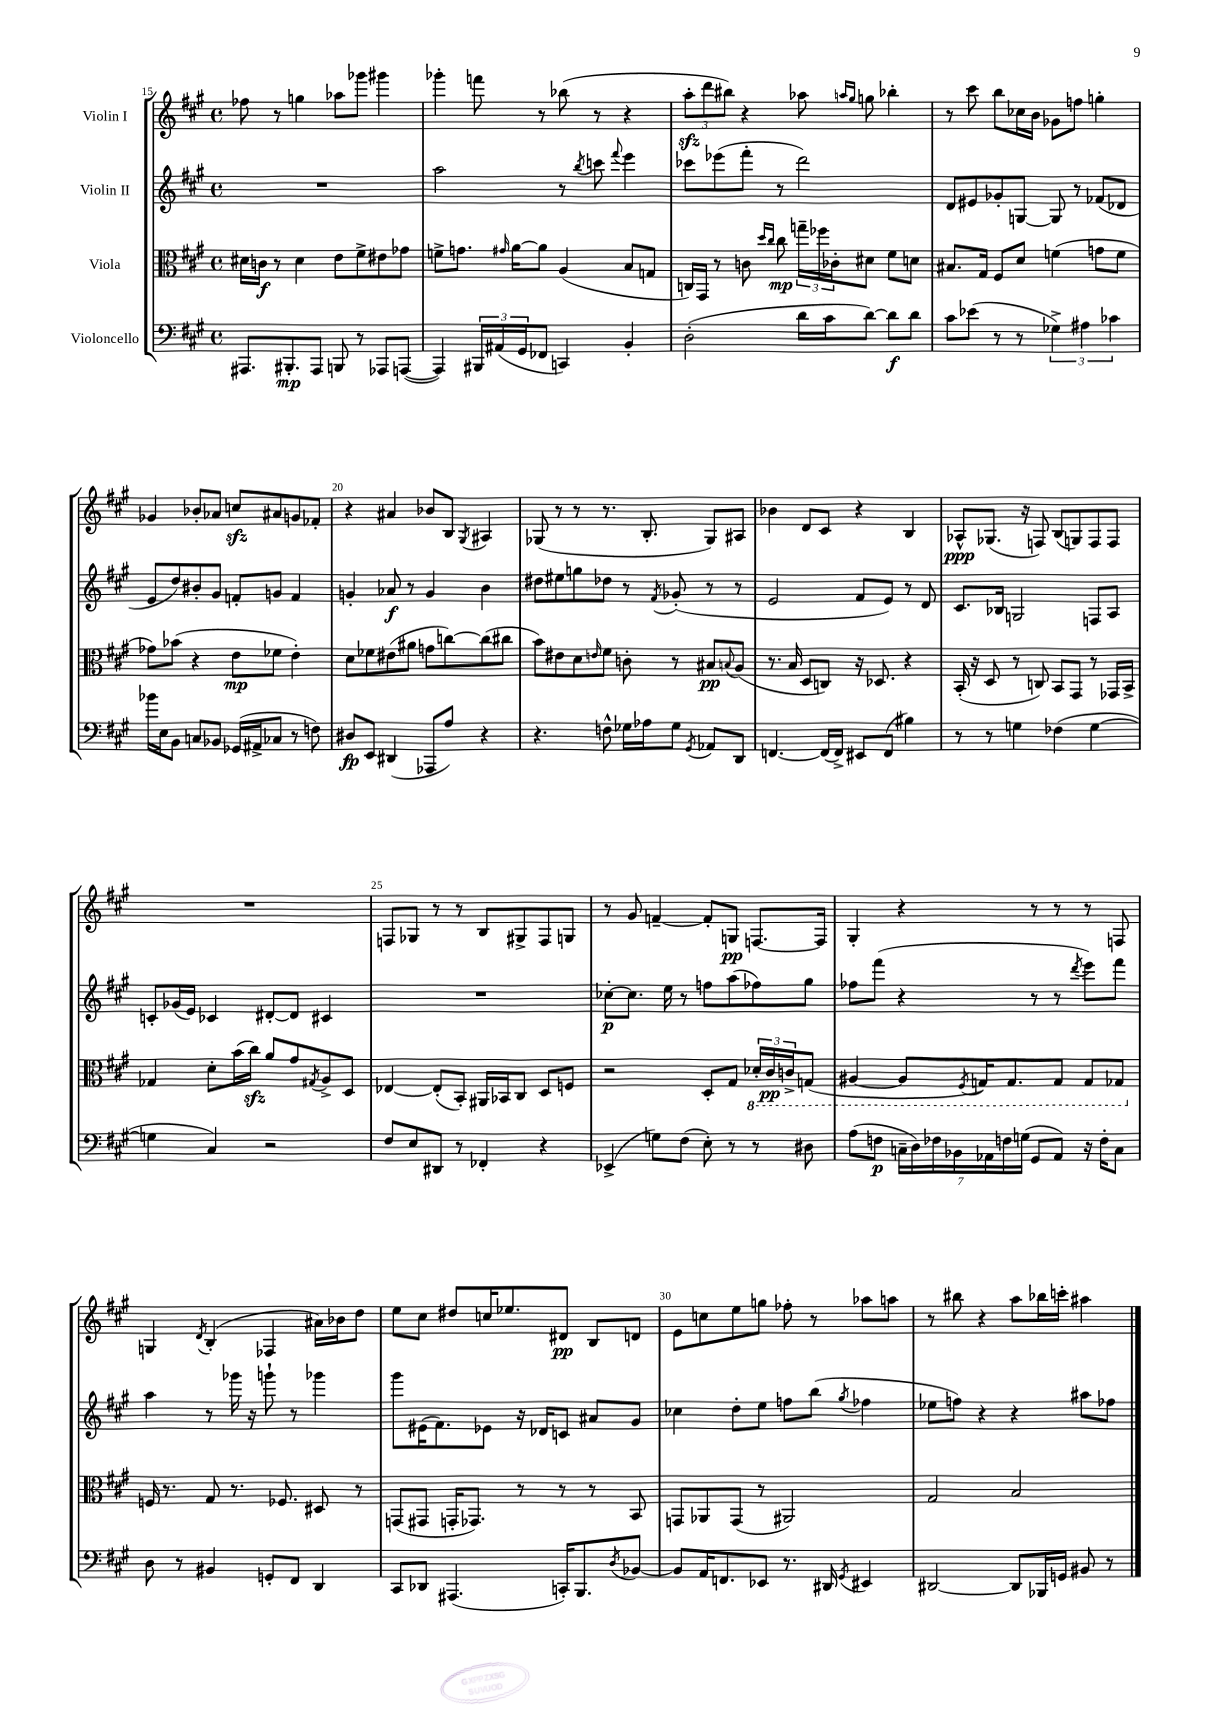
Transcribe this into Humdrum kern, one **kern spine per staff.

**kern	**kern	**kern	**kern
*staff4	*staff3	*staff2	*staff1
*clefF4	*clefC3	*clefG2	*clefG2
*k[f#c#g#]	*k[f#c#g#]	*k[f#c#g#]	*k[f#c#g#]
*M4/4	*M4/4	*M4/4	*M4/4
*met(c)	*met(c)	*met(c)	*met(c)
8.AAA#	16d#	1r	8ff-
.	16c	.	.
.	8r	.	8r
8.BBB#'	.	.	.
.	4d#	.	4gg
8AAA#	.	.	.
8BBB	8e	.	8aa-
8r	8f#^	.	8ggg-
8AAA-	8e#	.	4ggg#
([8AAA	8g-	.	.
=	=	=	=
4AAA])	8f^	2aa	4ggg-'
.	8.g	.	.
24BBB#	.	.	8fff
(24AA#	.	.	.
.	16qqg#	.	.
.	[16a	.	.
24GG#	.	.	.
8FF-	8a]	.	8r
4CC)	(4A	8r	(8bb-
.	.	8qbb	.
.	.	8ccc	8r
.	.	8qqfff#	.
4BB'	8B	4eee	4r
.	8G	.	.
=	=	=	=
(2D'	16C)	8ccc-	12aa'
.	16GG#	.	.
.	.	.	12ddd
.	8r	(8eee-	.
.	.	.	12bb#)
.	8c	8fff#'	4r
.	16qqdd	.	.
.	16qqcc#	.	.
.	8cc#	8r	.
16d	24gg~	2ddd)	8aa-
.	24ff-	.	.
16c#	.	.	.
.	24c-'	.	.
.	.	.	16qqaa
.	.	.	16qqgg#
[8d)	8d#	.	8gg
8d]	8f#	.	4bb-'
8d	8d	.	.
=	=	=	=
8c#	8.B#	8d	8r
(8e-	.	8e#	8ccc#
.	16G#	.	.
8r	8F#	8g-'	8bb
8r	8d	[8G	16cc-
.	.	.	16b
6G-^)	(4f	8G]	8g-
.	.	8r	8ff
6A#	.	.	.
.	8g	(8f-	4gg'
6c-	.	.	.
.	8f	8d-	.
=	=	=	=
16b-	8g-)	8e	4g-
16E	.	.	.
8BB	(8b-	8dd)	.
8C	4r	8b#'	8b-'
8BB-	.	8g#	8a-
(16GG-	8e	8f'	8cc
16AA#^	.	.	.
8C-	8f-	8g	8a#
8r	4e')	4f	8g
8F)	.	.	8f-'
=	=	=	=
8D#	8d	4g'	4r
8EE	8f-	.	.
(4DD#	(8e#	8a-	4a#
.	8a#	8r	.
8AAA-	8g	4g	8b-
8A)	[8cc)	.	8B
.	.	.	8qG#
4r	(8cc]	4b	4A#
.	8cc#	.	.
=	=	=	=
4.r	8b)	8dd#	(8G-
.	8e#	8ee#	8r
.	8d	8gg	8r
.	16qqe	.	.
8F^^	8f#	8dd-	8.r
16G-	8c'	8r	.
16A-	.	.	8.B'
.	.	8qf#	.
8G-	8r	(8g-'	.
8qGG#	.	.	.
8AA-	8B#	8r	8G-)
.	8qqB	.	.
8DD	(8A	8r	8A#
=	=	=	=
[4.FF	8.r	2e	4b-
.	16B	.	.
.	8D	.	8d
(16FF]	8C)	.	8c#
16FF^)	.	.	.
8EE#	16r	8f#	4r
.	8.D-	.	.
(8FF	.	8e)	.
4B#)	4r	8r	4B
.	.	8d	.
=	=	=	=
8r	(16BB'	8.c#	8A-^^
.	16r	.	.
8r	8D	.	(8.G-
.	.	16B-	.
4G	8r	2G	.
.	.	.	16r
.	8C)	.	8F)
(4F-	8BB	.	(8B
.	8GG#	.	8G)
[4G	8r	8F	8F
.	16GG-	8A	8F
.	16BB^	.	.
=	=	=	=
4G]	4G-	8c'	1r
.	.	(16g-	.
.	.	16e)	.
4C#)	8d'	4c-	.
.	(16b	.	.
.	16cc#)	.	.
2r	8a	[8d#'	.
.	8g#	8d#]	.
.	8qG#	.	.
.	8A^	4c#	.
.	8D	.	.
=	=	=	=
8F#	[4E-	1r	8F
8E	.	.	8G-
8DD#	(8E-']	.	8r
8r	8BB')	.	8r
4FF-'	16AA#	.	8B
.	16BB-	.	.
.	8C#	.	8G#^
4r	8D	.	8F
.	8F	.	8G
=	=	=	=
(4EE-^	2r	[8cc-'	8r
.	.	8.cc-]	8g#
8G)	.	.	[4f~
.	.	16ee	.
(8F#	.	8r	.
8E')	8D'	8ff	8f']
8r	8G#	(8aa	8G
8r	24D-'	8ff-)	[8.F
.	24C#	.	.
.	24C^	.	.
8D#	(8GG	8gg#	.
.	.	.	16F]
=	=	=	=
(8A	[4AA#	8ff-	4G#'
8F	.	(8fff#	.
28C~	8AA#]	4r	4r
28D)	.	.	.
28F-	.	.	.
28BB-	.	.	.
.	8qFF#	.	.
.	16GG)	.	.
28AA-	.	.	.
28F	.	.	.
.	8.GG	.	.
(28G	.	.	.
8GG#	.	8r	8r
8AA-)	8GG	8r	8r
.	.	8qddd	.
16r	8GG	8eee)	8r
16F'	.	.	.
8C	8GG-	8fff#	8F
=	=	=	=
8D	16F	4aa	4G
.	8.r	.	.
8r	.	.	.
.	.	.	8qd
4BB#	8G#	8r	(4B'
.	8.r	16ggg-	.
.	.	16r	.
8GG'	.	8ggg`	4F-
.	8.F-	.	.
8FF#	.	8r	.
4DD	8D#	4ggg-	16a#)
.	.	.	16b-
.	8r	.	8dd
=	=	=	=
8CC#	(8GG	8ggg#	8ee
8DD-	8GG#	(16e#	8cc#
.	.	8.f#)	.
(4.AAA#	16GG'	.	8dd#
.	8.GG-)	.	.
.	.	8e-	16cc
.	.	.	8.ee-
.	8r	16r	.
.	.	16d-	.
16CC')	8r	8c	8d#
8.BBB	.	.	.
.	8r	8a#	8B
8qD	.	.	.
[8BB-	8BB	8g#	8d
=	=	=	=
8BB-]	8GG	4cc-	8e
16AA	8AA-	.	8cc
8.FF	.	.	.
.	(8GG	8dd'	8ee
8EE-	8r	8ee	8gg
8.r	2AA#)	8ff	8ff-'
.	.	(8bb	8r
16DD#	.	.	.
8qGG#	.	8qgg#	.
4EE#	.	4ff-	8aa-
.	.	.	8aa
=	=	=	=
[2DD#	2G#	8ee-	8r
.	.	8ff)	8bb#
.	.	4r	4r
8DD#]	2B	4r	8aa
16BBB-	.	.	16bb-
16GG	.	.	16ccc'
8BB#	.	8aa#	4aa#
8r	.	8ff-	.
==	==	==	==
*-	*-	*-	*-
